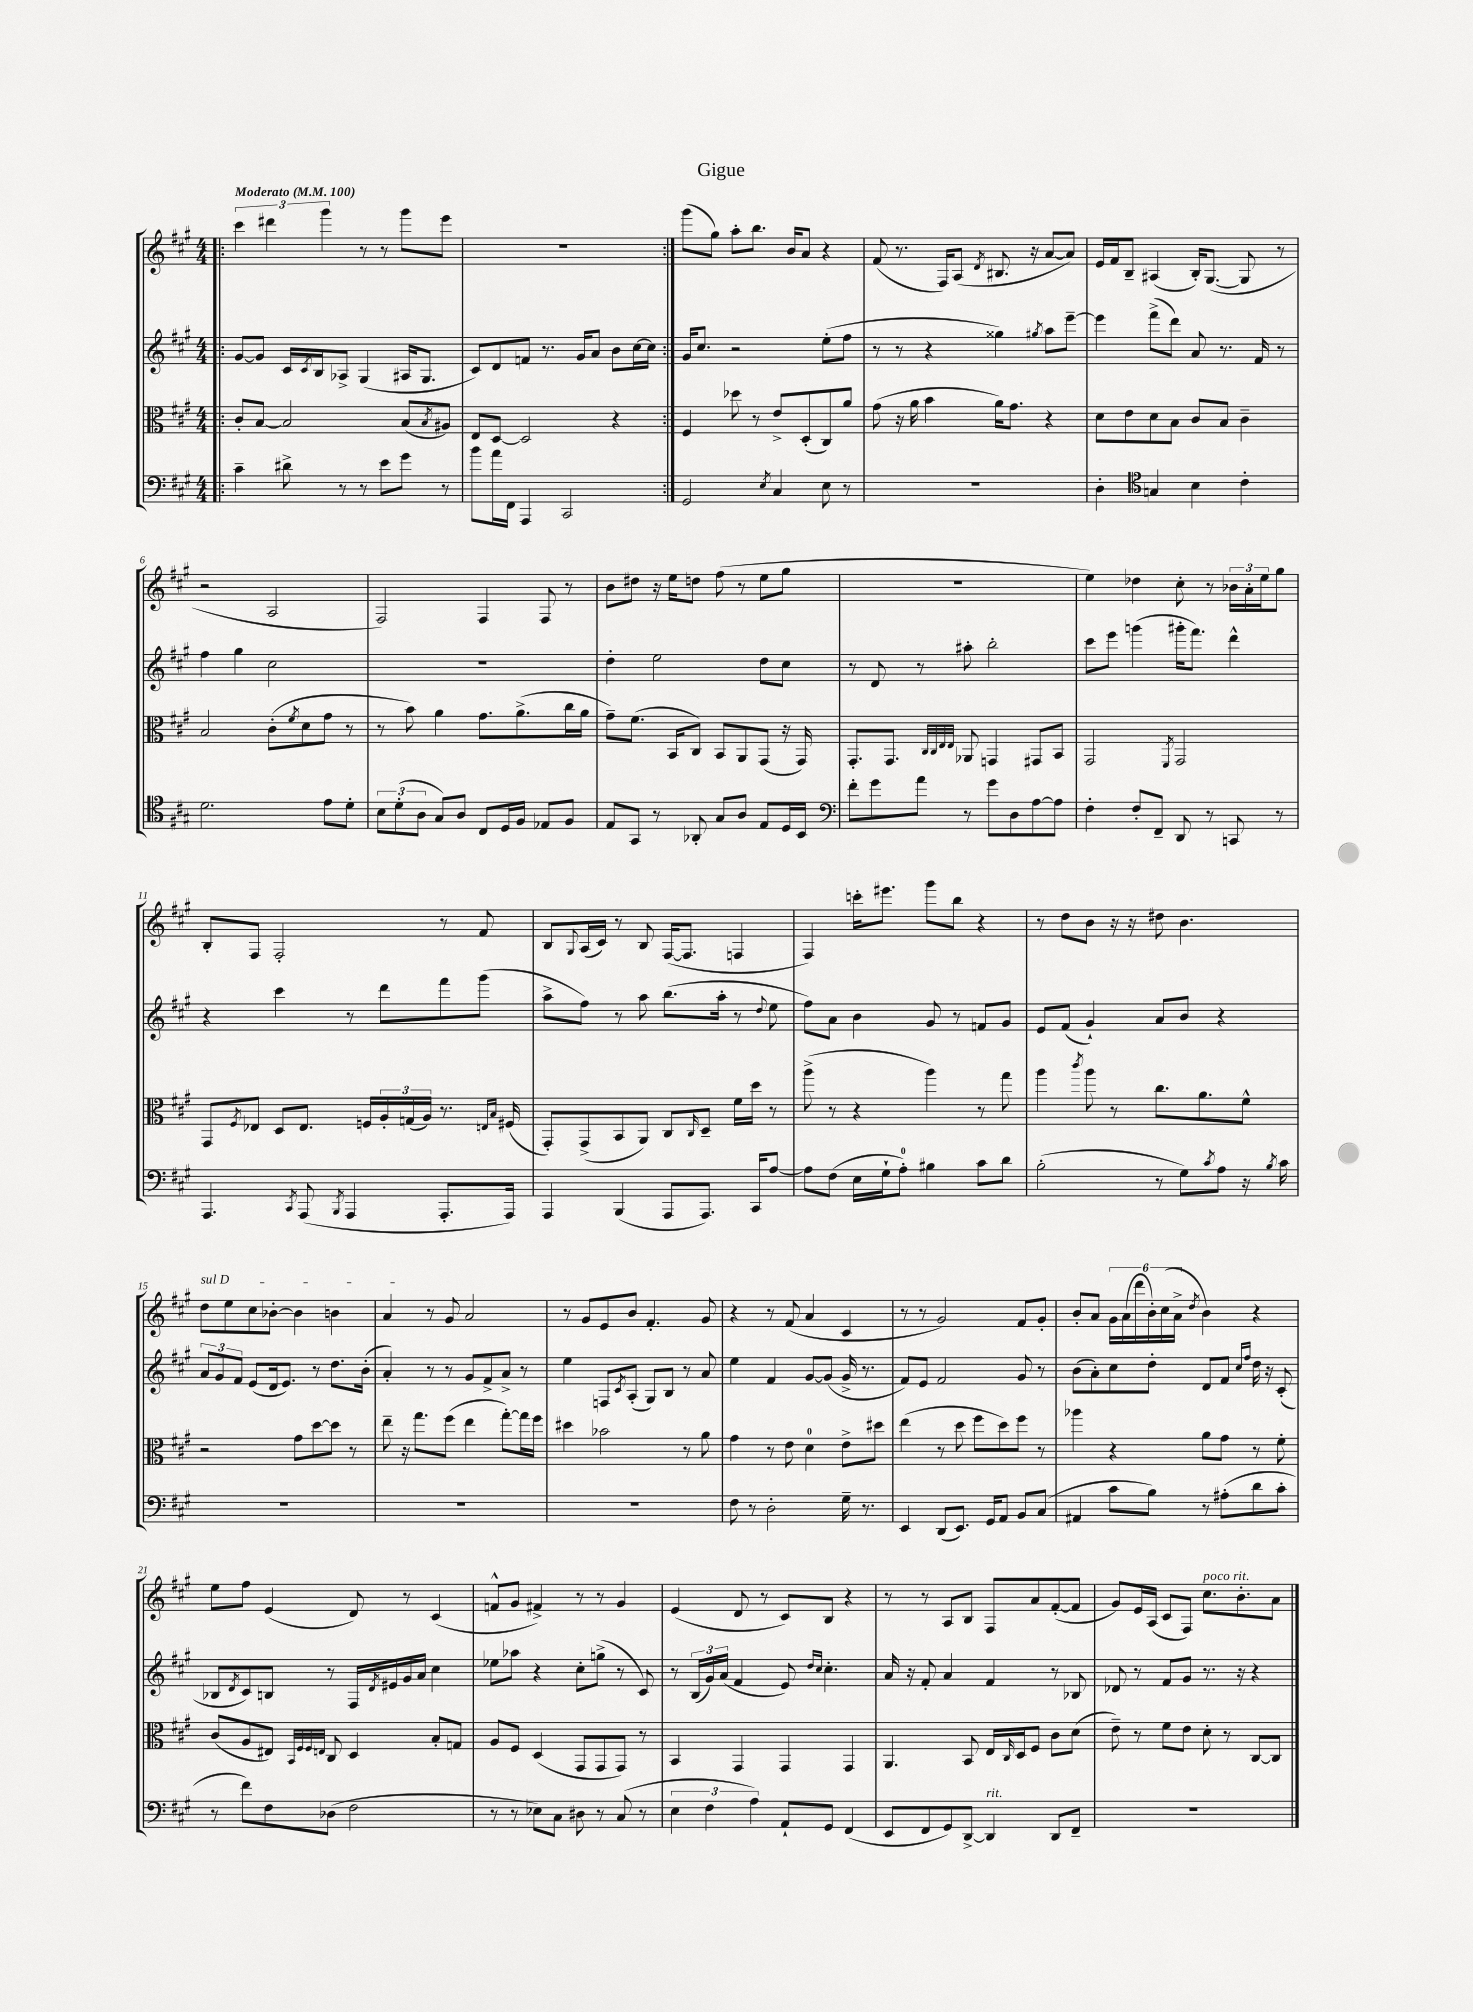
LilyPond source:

\header { title = "Gigue" }
<<
\new StaffGroup <<
\new Staff = "s0" {
    \clef treble \key a \major \numericTimeSignature \time 4/4 \tempo "Moderato" 4 = 100
    \repeat volta 2 { \bar ".|:" \tuplet 3/2 { cis'''4 dis'''4 gis'''4 } r8 r8 gis'''8 e'''8 |
    R1 | }
    gis'''8( gis''8) a''8-. b''8. b'16 a'8 r4 |
    fis'8( r8. fis16) a8( \acciaccatura { d'8 } bis8. r16 a'8~ a'8) |
    e'16 fis'16 b8-- ais4( b16-.) gis8.~( gis8 r8 |
    r2 a2 |
    fis2) fis4 fis8 r8 |
    b'8 dis''8 r16 e''16 d''8 fis''8( r8 e''8 gis''8 |
    R1 |
    e''4) des''4 cis''8-. r8 \tuplet 3/2 { bes'16 a'16-. e''16 } gis''8 |
    b8-. fis8 fis2-. r8 fis'8 |
    b8 \appoggiatura { gis8 } a16( cis'16) r8 b8 fis16~( fis8. f4 |
    fis4) c'''16-. eis'''8. gis'''8 b''8 r4 |
    r8 d''8 b'8 r16 r16 dis''8 b'4. |
    \once \override TextSpanner.bound-details.left.text = \markup { \italic "sul D" } d''8\startTextSpan e''8 cis''8 bes'8~-. bes'4 b'4 |
    a'4\stopTextSpan r8 gis'8 a'2 |
    r8 gis'8 e'8 b'8 fis'4.-. gis'8 |
    r4 r8 fis'8( a'4 cis'4 |
    r8 r8 gis'2) fis'8 gis'8-. |
    b'8-. a'8 \tuplet 6/4 { gis'16 a'16( d'''16 b'16-.) cis''16( a'16-> } \acciaccatura { d''8 } b'4) r4 |
    e''8 fis''8 e'4( d'8) r8 cis'4( |
    f'8-^ gis'8 fis'4->) r8 r8 gis'4 |
    e'4( d'8 r8 cis'8) b8 r4 |
    r8 r8 a8 b8 fis8 a'8 fis'8~-.( fis'8 |
    gis'8) e'16 a16( cis'8 fis8) cis''8.^\markup { \italic "poco rit." } b'8.-. a'8 \bar "|." |
}
\new Staff = "s1" {
    \clef treble \key a \major \numericTimeSignature \time 4/4
    \repeat volta 2 { \bar ".|:" gis'8~ gis'8 cis'16 \acciaccatura { cis'8 } b16 aes8-> gis4( ais16 gis8. |
    cis'8) d'8 f'8 r8. gis'16 a'8 b'8 cis''16~ cis''16 | }
    gis'16 cis''8. r2 e''8-.( fis''8 |
    r8 r8 r4 gisis''4) \acciaccatura { gis''8 } a''8 e'''8~-- |
    e'''4 fis'''8->( d'''8) a'8 r8. fis'16 r8 |
    fis''4 gis''4 cis''2 |
    R1 |
    d''4-. e''2 d''8 cis''8 |
    r8 d'8 r8 ais''8-. b''2-. |
    cis'''8 e'''8 g'''4( gis'''16-. fis'''8.) d'''4-^ |
    r4 cis'''4 r8 d'''8 fis'''8 gis'''8( |
    a''8-> fis''8) r8 a''8 b''8.( a''16-. r8 \appoggiatura { d''8 } e''8 |
    fis''8) a'8 b'4 gis'8 r8 f'8 gis'8 |
    e'8 fis'8( gis'4-!) a'8 b'8 r4 |
    \tuplet 3/2 { a'8 gis'8 fis'8 } e'8( d'16 e'8.) r8 d''8. b'16-.( |
    a'4-.) r8 r8 gis'8 fis'8-> a'8-> r8 |
    e''4 f8 \acciaccatura { cis'8 } a8-.( gis8) b8 r8 a'8 |
    e''4 fis'4 gis'8~ gis'8( gis'16-> r8. |
    fis'8) e'8 fis'2 gis'8 r8 |
    b'8( a'8-.) cis''8 d''8-. d'8 fis'8 \grace { cis''16 fis''16 } d''16 r16 cis'8-.( |
    bes8 \acciaccatura { d'8 } cis'8) b8 r8 fis16 \acciaccatura { d'8 } eis'16 gis'16 a'16 cis''4 |
    ees''8 aes''8 r4 cis''8-. g''8->( r8 cis'8) |
    r8 \tuplet 3/2 { b16( gis'16) a'16( } fis'4 e'8) \grace { d''16 cis''16 } cis''4.-. |
    a'16 r16 fis'8-. a'4 fis'4 r8 bes8 |
    des'8 r8 fis'8 gis'8 r8. r16 r4 \bar "|." |
}
\new Staff = "s2" {
    \clef alto \key a \major \numericTimeSignature \time 4/4
    \repeat volta 2 { \bar ".|:" cis'8-. b8~ b2 b8( \acciaccatura { b8 } ais8) |
    e8 d8~ d2 r4 | }
    fis4 des''8 r8 e'8-> d8-.( cis8) a'8 |
    gis'8( r16 a'16 b'4 a'16) gis'8. r4 |
    d'8 e'8 d'8 b8 cis'8 b8 cis'4-- |
    b2 cis'8-.( \acciaccatura { fis'8 } d'8 gis'8 r8 |
    r8 b'8) a'4 gis'8. a'8.->( cis''16 a'16 |
    gis'8--) fis'8.( b,16 cis8) b,8 a,8 gis,8( r16 gis,16) |
    gis,8.-. gis,8. \grace { cis32 cis32 e32 e32 } aes,8 g,4 gis,8 b,8 |
    gis,2 \acciaccatura { fis,8 } gis,2 |
    gis,8 \acciaccatura { fis8 } ees8 d8 ees8. f16 \tuplet 3/2 { a16-. g16( a16) } r8. \grace { e16 b16 } fis16( |
    gis,8-.) gis,8->( b,8 a,8) cis8 \grace { cis16 } d8-- fis'16 d''16 r8 |
    a''8->( r8 r4 a''4) r8 gis''8 |
    a''4 \acciaccatura { cis'''8 } a''8 r8 cis''8. a'8. fis'8-^ |
    r2 gis'8 d''8~ d''8 r8 |
    e''8-- r16 gis''8. fis''8( e''4 gis''8~-.) gis''16 fis''16 |
    dis''4 bes'2 r8 a'8 |
    gis'4 r8 e'8 d'4-0 e'8-> dis''8 |
    e''4( r8 d''8 fis''8 d''8) fis''8 r8 |
    aes''4 r4 a'8 gis'8 r8 fis'8-. |
    cis'8( a8 eis8) \grace { b,32 fis32 fis32 e32 } cis8 d4 b8-. g8 |
    a8 fis8 d4( gis,8 gis,8 gis,8) r8 |
    b,4 gis,4 gis,4 gis,4 |
    a,4. b,8 e16 \grace { cis16 } d16 fis8 cis'8 d'8( |
    e'8--) r8 fis'8 e'8 d'8-. r8 cis8~ cis8 \bar "|." |
}
\new Staff = "s3" {
    \clef bass \key a \major \numericTimeSignature \time 4/4
    \repeat volta 2 { \bar ".|:" cis'4-- dis'8-> r8 r8 e'8 gis'8 r8 |
    b'8 a'16 fis,16 a,,4 cis,2 | }
    gis,2 \acciaccatura { e8 } cis4 e8 r8 |
    R1 |
    d4-. \clef tenor g4 b4 cis'4-. |
    d'2. e'8 d'8-. |
    \tuplet 3/2 { b8 d'8-.( a8 } gis8) a8 cis8 d16 fis16 ees8 fis8 |
    e8 gis,8 r8 aes,8-. gis8 a8 e8 d16 b,16 |
    \clef bass fis'8-. gis'8 a'8 r8 gis'8 d8 a8~ a8 |
    fis4-. fis8-. fis,8-- d,8 r8 c,8 r8 |
    a,,4. \acciaccatura { cis,8 } a,,8( \acciaccatura { b,,8 } a,,4 a,,8.-. a,,16) |
    a,,4 b,,4( a,,8 a,,8.) cis,16 a8~ |
    a8 fis8( e16 gis16-! a8-0-.) bis4 cis'8 d'8 |
    b2-.( r8 gis8) \acciaccatura { cis'8 } a8 r16 \acciaccatura { b8 } cis'16 |
    R1 |
    R1 |
    R1 |
    fis8 r8 d2-. gis16-- r8. |
    e,4 d,8( e,8.) gis,16 a,8 b,8 cis8( |
    ais,4 cis'8 b8) r8 ais8-.( d'8 cis'8-. |
    r8 fis'8) fis8 des8( fis2 |
    r8 r8 ees8) cis8 dis8 r8 cis8( r8 |
    \tuplet 3/2 { e4 fis4 a4) } a,8-! gis,8 fis,4( |
    e,8 fis,8 gis,8) d,8~-> d,4^\markup { \italic "rit." } d,8 fis,8-- |
    R1 \bar "|." |
}
>>
>>
